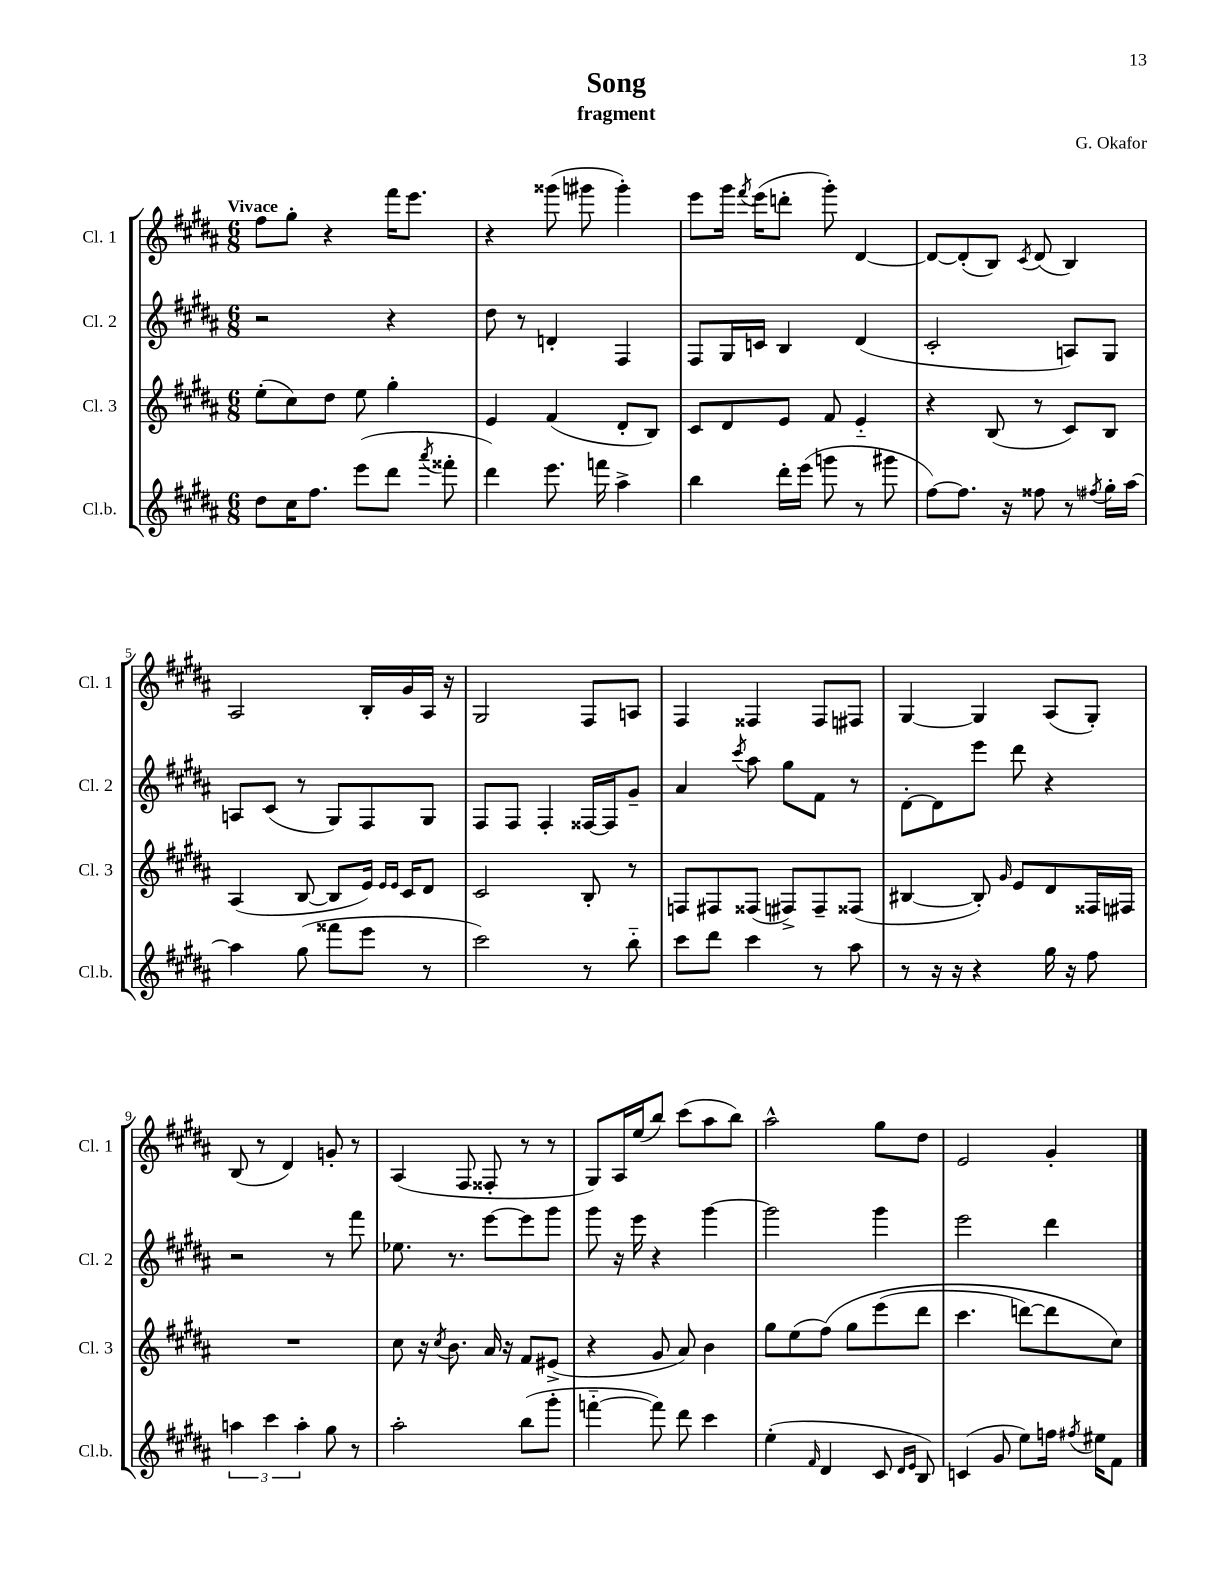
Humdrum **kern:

**kern	**kern	**kern	**kern
*staff4	*staff3	*staff2	*staff1
*clefG2	*clefG2	*clefG2	*clefG2
*k[f#c#g#d#a#]	*k[f#c#g#d#a#]	*k[f#c#g#d#a#]	*k[f#c#g#d#a#]
*M6/8	*M6/8	*M6/8	*M6/8
8dd#\L	(8ee'\L	2r	8ff#\L
16cc#\K	8cc#\)	.	8gg#'\J
8.ff#\J	.	.	.
.	8dd#\J	.	4r
(8eee\L	8ee\	.	.
8ddd#\J	4gg#'\	4r	16fff#\LK
.	.	.	8.eee\J
8qaaa#/	.	.	.
8fff##'\	.	.	.
=	=	=	=
4ddd#\)	4e/	8dd#\	4r
.	.	8r	.
8.eee\	(4f#/	4d'/	(8ggg##\
.	.	.	8ggg#\
16fff\	.	.	.
4aa#^\	8d#'/L	4F#/	4ggg#'\)
.	8B/J)	.	.
=	=	=	=
4bb\	8c#/L	8F#/L	8eee\L
.	8d#/	16G#/L	16ggg#\Jk
.	.	.	8qfff#/
.	.	16c/JJ	(16eee\LK
16ddd#'\LL	8e/J	4B/	8ddd'\J
(16eee\JJ	.	.	.
8ggg\	8f#/	.	8ggg#'\)
8r	4e'~/	(4d#/	[4d#/
8ggg#\	.	.	.
=	=	=	=
[8ff#\L)	4r	2c#'/	8d#/_L
8.ff#\]J	.	.	(8d#'/]
.	(8B/	.	8B/J)
16r	.	.	.
.	.	.	8qc#/
8ff##\	8r	.	(8d#/
8r	8c#/L)	8A/L)	4B/)
8qff#/	.	.	.
16gg#'\LL	8B/J	8G#/J	.
[16aa#\JJ	.	.	.
=	=	=	=
4aa#\]	(4A#/	8A/L	2A#/
.	.	(8c#/J	.
(8gg#\	[8B/	8r	.
8fff##\L	8B/]L	8G#/L)	.
8eee\J	16e/Jk)	8F#/	16B'/LL
.	16qqe/LL	.	.
.	16qqe/JJ	.	.
.	16c#/LK	.	16g#/
8r	8d#/J	8G#/J	16A#/JJ
.	.	.	16r
=	=	=	=
2ccc#\)	2c#/	8F#/L	2G#/
.	.	8F#/J	.
.	.	4F#'/	.
8r	8B'/	[16F##/LL	8F#/L
.	.	16F##/]J	.
8bb'~\	8r	8g#~/J	8A/J
=	=	=	=
8ccc#\L	8F/L	4a#/	4F#/
8ddd#\J	8F#/	.	.
.	.	8qccc#/	.
4ccc#\	(8F##/J	8aa#\	4F##/
.	8F#^/L)	8gg#\L	.
8r	8F#~/	8f#\J	8F##/L
8aa#\	(8F##/J	8r	8F#/J
=	=	=	=
8r	[4B#/	[8d#'\L	[4G#/
16r	.	8d#\]	.
16r	.	.	.
4r	8B#'/])	8eee\J	4G#/]
.	16qqg#/	.	.
.	8e/L	8ddd#\	.
16gg#\	8d#/	4r	(8A#/L
16r	.	.	.
8ff#\	16F##/L	.	8G#'/J)
.	16F#/JJ	.	.
=	=	=	=
6aa\	2.r	2r	(8B/
.	.	.	8r
6ccc#\	.	.	.
.	.	.	4d#/)
6aa'\	.	.	.
8gg#\	.	8r	8g'/
8r	.	8fff#\	8r
=	=	=	=
2aa#'\	8cc#\	8.ee-\	(4A#/
.	16r	.	.
.	8qcc#/	.	.
.	8.b\	8.r	.
.	.	.	8F#/
.	16a#/	[8eee\L	8F##'/
.	16r	.	.
(8bb\L	8f#/L	8eee\]	8r
8ggg#'\J	(8e#^/J	8ggg#\J	8r
=	=	=	=
[4fff'~\	4r	8ggg#\	8G#/L)
.	.	16r	16A#/L
.	.	16eee\	(16ee/J
8fff\])	8g#/	4r	8bb/J)
8ddd#\	8a#/)	.	(8ccc#\L
4ccc#\	4b\	[4ggg#\	8aa#\
.	.	.	8bb\J)
=	=	=	=
(4ee'\	8gg#\L	2ggg#\]	2aa#^^\
.	(8ee\	.	.
16qqf#/	.	.	.
4d#/	&(8ff#\J)	.	.
.	8gg#\L	.	.
8c#/	(8eee\	4ggg#\	8gg#\L
16qqd#/LL	.	.	.
16qqe/JJ	.	.	.
8B/)	8ddd#\J	.	8dd#\J
=	=	=	=
(4c/	4.ccc#\	2eee\	2e/
8g#/	.	.	.
8ee\L)	[8ddd\L)	.	.
16ff\Jk	8ddd\]	4ddd#\	4g#'/
8qff#/	.	.	.
16ee#\LK	.	.	.
8f#\J	8cc#\J&)	.	.
==	==	==	==
*-	*-	*-	*-
